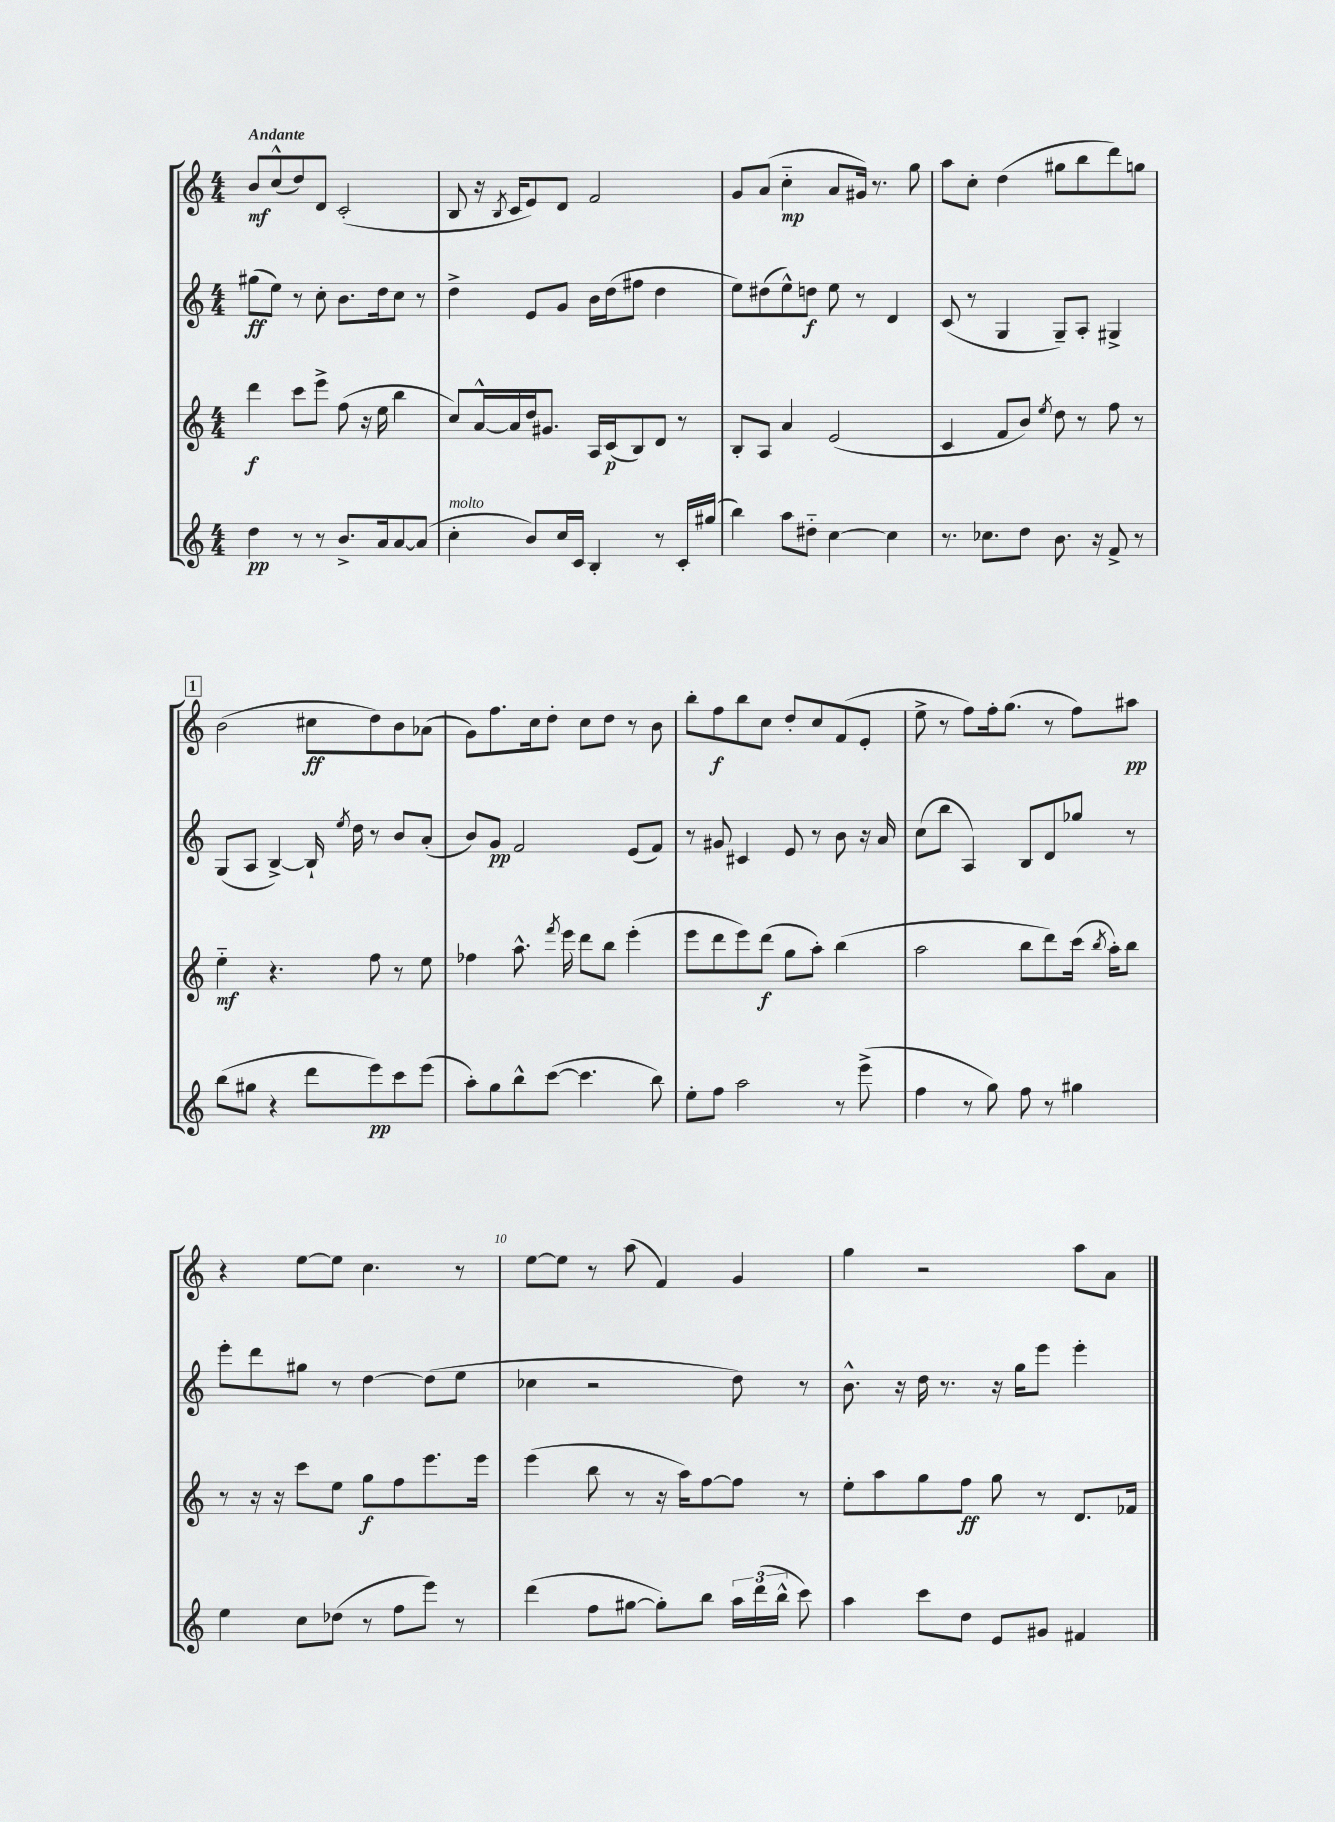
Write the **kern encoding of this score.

**kern	**dynam	**kern	**dynam	**kern	**dynam	**kern	**dynam
*part4	*part4	*part3	*part3	*part2	*part2	*part1	*part1
*staff4	*staff4	*staff3	*staff3	*staff2	*staff2	*staff1	*staff1
*clefG2	*	*clefG2	*	*clefG2	*	*clefG2	*
*k[]	*	*k[]	*	*k[]	*	*k[]	*
*M4/4	*	*M4/4	*	*M4/4	*	*M4/4	*
=1	=1	=1	=1	=1	=1	=1	=1
!	!	!	!	!	!	!LO:TX:a:B:t=Andante	!
4dd\	pp	4ddd\	f	(8gg#X\L	ff	8b/L	mf
.	.	.	.	8ee\J)	.	(8cc^^/	.
8r	.	8ccc\L	.	8r	.	8dd/)	.
8r	.	8eee^\J	.	8cc'\	.	8d/J	.
8.b^/L	.	(8ff\	.	8.b\L	.	(2c'/	.
.	.	16r	.	.	.	.	.
16a/k	.	16ee\	.	16dd\k	.	.	.
[8a/	.	4bb\	.	8cc\J	.	.	.
(8a/J]	.	.	.	8r	.	.	.
=2	=2	=2	=2	=2	=2	=2	=2
!LO:TX:a:i:t=molto	!	!	!	!	!	!	!
4cc'\	.	8cc/L)	.	4dd^\	.	8B/	.
.	.	[16a^^/L	.	.	.	16r	.
.	.	.	.	.	.	8qB/	.
.	.	16a/]	.	.	.	16c/KL	.
8b/L)	.	16dd/J	.	8e/L	.	8e/)	.
.	.	8.g#X/J	.	.	.	.	.
16cc/L	.	.	.	8g/J	.	8d/J	.
16c/JJ	.	.	.	.	.	.	.
4B'/	.	16A/LL	.	16b\LL	.	2f/	.
.	.	(16c/J	p	(16dd\J	.	.	.
.	.	8B/)	.	8ff#X\J	.	.	.
8r	.	8d/J	.	4dd\	.	.	.
16c'/LL	.	8r	.	.	.	.	.
(16gg#X/JJ	.	.	.	.	.	.	.
=3	=3	=3	=3	=3	=3	=3	=3
4bb\)	.	8B'/L	.	8ee\L)	.	8g/L	.
.	.	8A/J	.	(8dd#X\	.	(8a/J	.
8aa\L	.	4a/	.	8ee^^\)	.	4cc\	mp
8dd#X\J	.	.	.	8ddn\J	f	.	.
[4cc\	.	(2e/	.	8ee\	.	8a/L	.
.	.	.	.	8r	.	16g#X/Jk)	.
.	.	.	.	.	.	8.r	.
4cc\]	.	.	.	4d/	.	.	.
.	.	.	.	.	.	8gg\	.
=4	=4	=4	=4	=4	=4	=4	=4
8.r	.	4c/	.	(8c/	.	8aa\L	.
.	.	.	.	8r	.	8cc'\J	.
8.cc-X\L	.	.	.	.	.	.	.
.	.	8f/L	.	4G/	.	(4dd\	.
8dd\J	.	8b/J)	.	.	.	.	.
.	.	8qee/	.	.	.	.	.
8.b\	.	8dd\	.	8G~/L)	.	8gg#X\L	.
.	.	8r	.	8A'/J	.	8bb\	.
16r	.	.	.	.	.	.	.
8f^/	.	8ff\	.	4G#X^/	.	8ddd\)	.
8r	.	8r	.	.	.	8ggn\J	.
!!LO:LB:g=z
!!LO:REH:place=s1:t=1
=5	=5	=5	=5	=5	=5	=5	=5
(8bb\L	.	4ee\	mf	(8G/L	.	(2b\	.
8gg#X\J	.	.	.	8A/J	.	.	.
4r	.	4.r	.	[4B^/)	.	.	.
8ddd\L	.	.	.	16B`/]	.	8cc#X\L	ff
.	.	.	.	8qee/	.	.	.
.	.	.	.	16dd\	.	.	.
8eee\)	pp	8ff\	.	8r	.	8dd\)	.
8ccc\	.	8r	.	8b/L	.	8b\	.
(8eee\J	.	8ee\	.	(8a'/J	.	(8a-X\J	.
=6	=6	=6	=6	=6	=6	=6	=6
8aa'\L)	.	4ff-X\	.	8b/L)	.	8g\L)	.
8gg\	.	.	.	8g/J	pp	8.ff\	.
8bb^^\	.	8.aa^^\	.	2f/	.	.	.
.	.	.	.	.	.	16cc\k	.
([8ccc\J	.	.	.	.	.	8dd'\J	.
.	.	8qfff/	.	.	.	.	.
.	.	16eee\	.	.	.	.	.
4.ccc\]	.	8ddd\L	.	.	.	8cc\L	.
.	.	8bb\J	.	.	.	8dd\J	.
.	.	(4eee'\	.	(8e/L	.	8r	.
8bb\)	.	.	.	8f/J)	.	8b\	.
=7	=7	=7	=7	=7	=7	=7	=7
8ee'\L	.	8eee\L	.	8r	.	8bb'\L	.
8ff\J	.	8ddd\	.	8g#X/	.	8ff\	f
2aa\	.	8eee\)	.	4c#X/	.	8bb\	.
.	.	(8ddd\J	f	.	.	8cc\J	.
.	.	8gg\L	.	8e/	.	8dd'/L	.
.	.	8aa'\J)	.	8r	.	8cc/	.
8r	.	(4bb\	.	8b\	.	(8f/	.
(8eee^\	.	.	.	16r	.	8e'/J	.
.	.	.	.	16a/	.	.	.
=8	=8	=8	=8	=8	=8	=8	=8
4ff\	.	2aa\	.	(8cc\L	.	8ee^\	.
.	.	.	.	8bb\J	.	8r	.
8r	.	.	.	4A/)	.	8ff\L)	.
8gg\)	.	.	.	.	.	16ff'\k	.
.	.	.	.	.	.	(8.gg\J	.
8ff\	.	8bb\L	.	8B/L	.	.	.
8r	.	8ddd\)	.	8d/	.	8r	.
4gg#X\	.	(16ccc\Jk	.	8gg-X/J	.	8ff\L)	.
.	.	8qbb/	.	.	.	.	.
.	.	16aa'\KL)	.	.	.	.	.
.	.	8bb\J	.	8r	.	8aa#X\J	pp
!!LO:LB:g=z
=9	=9	=9	=9	=9	=9	=9	=9
4ee\	.	8r	.	8eee'\L	.	4r	.
.	.	16r	.	8ddd\	.	.	.
.	.	16r	.	.	.	.	.
8cc\L	.	8ccc\L	.	8gg#X\J	.	[8ee\L	.
(8dd-X\J	.	8ee\J	.	8r	.	8ee\J]	.
8r	.	8gg\L	f	[4dd\	.	4.cc\	.
8ff\L	.	8ff\	.	.	.	.	.
8eee\J)	.	8.eee\	.	(8dd\L]	.	.	.
8r	.	.	.	8ee\J	.	8r	.
.	.	16eee\Jk	.	.	.	.	.
=10	=10	=10	=10	=10	=10	=10	=10
(4ddd\	.	(4eee\	.	4cc-X\	.	[8ee\L	.
.	.	.	.	.	.	8ee\J]	.
8ff\L	.	8bb\	.	2r	.	8r	.
[8gg#X\J	.	8r	.	.	.	(8aa\	.
8gg#'\L])	.	16r	.	.	.	4f/)	.
.	.	16aa\KL)	.	.	.	.	.
8bb\J	.	[8ff\	.	.	.	.	.
24aa\LL	.	8ff\J]	.	8dd\)	.	4g/	.
(24ddd\	.	.	.	.	.	.	.
24bb^^\JJ	.	.	.	.	.	.	.
8ccc\)	.	8r	.	8r	.	.	.
=11	=11	=11	=11	=11	=11	=11	=11
4aa\	.	8ee'\L	.	8.b^^\	.	4gg\	.
.	.	8aa\	.	.	.	.	.
.	.	.	.	16r	.	.	.
8ccc\L	.	8gg\	.	16dd\	.	2r	.
.	.	.	.	8.r	.	.	.
8dd\J	.	8ff\J	ff	.	.	.	.
8e/L	.	8gg\	.	16r	.	.	.
.	.	.	.	16gg\KL	.	.	.
8g#X/J	.	8r	.	8eee\J	.	.	.
4f#X/	.	8.d/L	.	4eee'\	.	8aa\L	.
.	.	.	.	.	.	8a\J	.
.	.	16f-X/Jk	.	.	.	.	.
==	==	==	==	==	==	==	==
*-	*-	*-	*-	*-	*-	*-	*-
